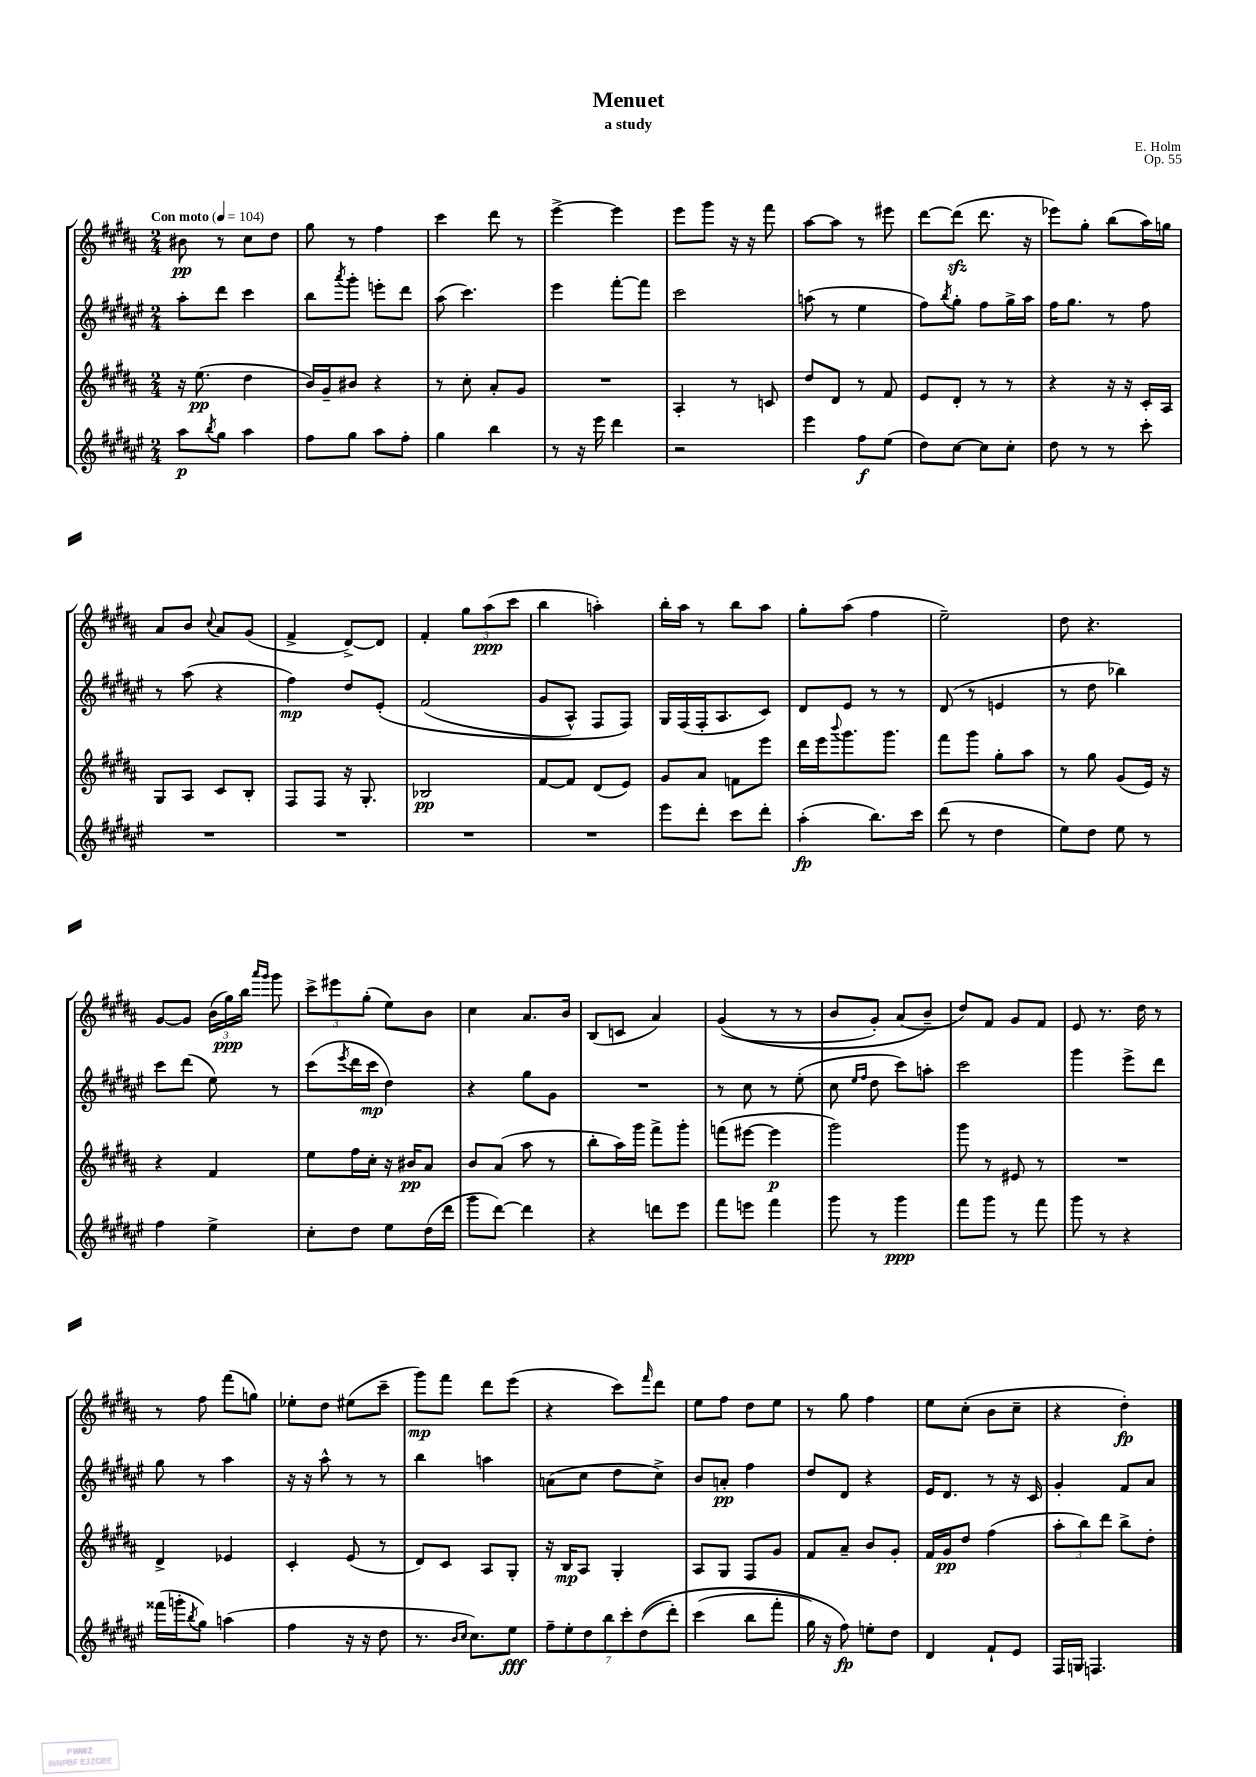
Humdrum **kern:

**kern	**dynam	**kern	**dynam	**kern	**dynam	**kern	**dynam
*part4	*part4	*part3	*part3	*part2	*part2	*part1	*part1
*staff4	*staff4	*staff3	*staff3	*staff2	*staff2	*staff1	*staff1
*clefG2	*	*clefG2	*	*clefG2	*	*clefG2	*
*k[f#c#g#d#a#e#]	*	*k[f#c#g#d#a#]	*	*k[f#c#g#d#a#e#]	*	*k[f#c#g#d#a#]	*
*M2/4	*	*M2/4	*	*M2/4	*	*M2/4	*
*MM104	*	*MM104	*	*MM104	*	*MM104	*
=1	=1	=1	=1	=1	=1	=1	=1
!	!	!	!	!	!	!LO:TX:a:B:t=Con moto	!
8aa#\L	p	16r	.	8aa#'\L	.	8b#X\	pp
.	.	(8.ee\	pp	.	.	.	.
8qbb/	.	.	.	.	.	.	.
8gg#\J	.	.	.	8ddd#\J	.	8r	.
4aa#\	.	4dd#\	.	4ccc#\	.	8cc#\L	.
.	.	.	.	.	.	8dd#\J	.
=2	=2	=2	=2	=2	=2	=2	=2
8ff#\L	.	16b/LL)	.	8bb\L	.	8gg#\	.
.	.	16g#~/J	.	.	.	.	.
.	.	.	.	8qaaa#/	.	.	.
8gg#\J	.	8b#X/J	.	8ggg#'\J	.	8r	.
8aa#\L	.	4r	.	8eeen'\L	.	4ff#\	.
8ff#'\J	.	.	.	8ddd#\J	.	.	.
=3	=3	=3	=3	=3	=3	=3	=3
4gg#\	.	8r	.	(8aa#\	.	4ccc#\	.
.	.	8cc#'\	.	4.ccc#\)	.	.	.
4bb\	.	8a#'/L	.	.	.	8ddd#\	.
.	.	8g#/J	.	.	.	8r	.
=4	=4	=4	=4	=4	=4	=4	=4
8r	.	2r	.	4eee#\	.	[4eee^\	.
16r	.	.	.	.	.	.	.
16eee#\	.	.	.	.	.	.	.
4ddd#\	.	.	.	[8fff#'\L	.	4eee\]	.
.	.	.	.	8fff#\J]	.	.	.
=5	=5	=5	=5	=5	=5	=5	=5
2r	.	4A#'/	.	2ccc#\	.	8eee\L	.
.	.	.	.	.	.	8ggg#\J	.
.	.	8r	.	.	.	16r	.
.	.	.	.	.	.	16r	.
.	.	8cn/	.	.	.	8fff#\	.
=6	=6	=6	=6	=6	=6	=6	=6
4eee#\	.	8dd#/L	.	(8aan\	.	[8aa#\L	.
.	.	8d#/J	.	8r	.	8aa#\J]	.
8ff#\L	f	8r	.	4ee#\	.	8r	.
(8ee#\J	.	8f#/	.	.	.	8eee#X\	.
=7	=7	=7	=7	=7	=7	=7	=7
8dd#\L)	.	8e/L	.	8ff#\L)	.	[8ddd#\L	.
.	.	.	.	8qbb/	.	.	.
[8cc#\J	.	8d#'/J	.	8gg#'\J	.	(8ddd#zz\J]	.
8cc#\L]	.	8r	.	8ff#\L	.	8.ddd#\	.
8cc#'\J	.	8r	.	16gg#^\L	.	.	.
.	.	.	.	16aa#\JJ	.	16r	.
=8	=8	=8	=8	=8	=8	=8	=8
8dd#\	.	4r	.	16ff#\KL	.	8eee-X\L)	.
.	.	.	.	8.gg#\J	.	.	.
8r	.	.	.	.	.	8gg#'\J	.
8r	.	16r	.	8r	.	(8bb\L	.
.	.	16r	.	.	.	.	.
8ccc#'\	.	16c#'/LL	.	8ff#\	.	16aa#\L)	.
.	.	16A#/JJ	.	.	.	16ggn\JJ	.
!!LO:LB:g=z
=9	=9	=9	=9	=9	=9	=9	=9
2r	.	8G#/L	.	8r	.	8a#/L	.
.	.	8A#/J	.	(8aa#\	.	8b/J	.
.	.	.	.	.	.	8qqcc#/	.
.	.	8c#/L	.	4r	.	8a#/L	.
.	.	8B'/J	.	.	.	(8g#/J	.
=10	=10	=10	=10	=10	=10	=10	=10
2r	.	8F#/L	.	4ff#\)	mp	4f#^/	.
.	.	8F#/J	.	.	.	.	.
.	.	16r	.	8dd#/L	.	[8d#^/L)	.
.	.	8.G#'/	.	.	.	.	.
.	.	.	.	(8e#'/J	.	8d#/J]	.
=11	=11	=11	=11	=11	=11	=11	=11
2r	.	2B-X/	pp	(2f#/	.	4f#'/	.
.	.	.	.	.	.	12gg#\L	.
.	.	.	.	.	.	(12aa#\	ppp
.	.	.	.	.	.	12ccc#\J	.
=12	=12	=12	=12	=12	=12	=12	=12
2r	.	[8f#/L	.	8g#/L	.	4bb\	.
.	.	8f#/J]	.	8A#^^/J)	.	.	.
.	.	(8d#/L	.	8F#/L	.	4aan'\)	.
.	.	8e/J)	.	8F#/J)	.	.	.
=13	=13	=13	=13	=13	=13	=13	=13
8eee#\L	.	8g#/L	.	16G#/LL	.	16bb'\LL	.
.	.	.	.	(16F#/	.	16aa#\JJ	.
8ddd#'\J	.	8a#/J	.	16F#'/J	.	8r	.
.	.	.	.	8.A#/	.	.	.
8ccc#\L	.	8fn\L	.	.	.	8bb\L	.
8ddd#'\J	.	8eee\J	.	8c#/J)	.	8aa#\J	.
=14	=14	=14	=14	=14	=14	=14	=14
(4aa#'\	fp	16ddd#\LL	.	8d#/L	.	8gg#'\L	.
.	.	16eee\J	.	.	.	.	.
.	.	8qqbbb/	.	.	.	.	.
.	.	8.ggg#\	.	8e#/J	.	(8aa#\J	.
8.bb\L)	.	.	.	8r	.	4ff#\	.
.	.	8.ggg#\J	.	.	.	.	.
.	.	.	.	8r	.	.	.
16ccc#\Jk	.	.	.	.	.	.	.
=15	=15	=15	=15	=15	=15	=15	=15
(8ddd#\	.	8fff#\L	.	(8d#/	.	2ee~\)	.
8r	.	8ggg#\J	.	8r	.	.	.
4dd#\	.	8gg#'\L	.	4en/	.	.	.
.	.	8aa#\J	.	.	.	.	.
=16	=16	=16	=16	=16	=16	=16	=16
8ee#\L)	.	8r	.	8r	.	8dd#\	.
8dd#\J	.	8gg#\	.	8dd#\	.	4.r	.
8ee#\	.	(8g#/L	.	4bb-X\)	.	.	.
8r	.	16e/Jk)	.	.	.	.	.
.	.	16r	.	.	.	.	.
!!LO:LB:g=z
=17	=17	=17	=17	=17	=17	=17	=17
4ff#\	.	4r	.	8ccc#\L	.	[8g#/L	.
.	.	.	.	(8ddd#\J	.	8g#/J]	.
4ee#^\	.	4f#/	.	8ee#\)	.	(24b\LL	.
.	.	.	.	.	.	24gg#\)	ppp
.	.	.	.	.	.	24bb\JJ	.
.	.	.	.	.	.	16qqaaa#/LL	.
.	.	.	.	.	.	16qqggg#/JJ	.
.	.	.	.	8r	.	8ggg#\	.
=18	=18	=18	=18	=18	=18	=18	=18
8cc#'\L	.	8ee\L	.	(8ccc#\L	.	12ccc#^\L	.
.	.	.	.	.	.	12eee#X\	.
.	.	.	.	8qeee#/	.	.	.
8dd#\J	.	16ff#\L	.	16ddd#\L	.	.	.
.	.	.	.	.	.	(12gg#'\J	.
.	.	16cc#'\JJ	.	16ccc#\JJ	mp	.	.
8ee#\L	.	16r	.	4dd#\)	.	8ee\L)	.
.	.	16b#X/KL	pp	.	.	.	.
(16dd#\L	.	8a#/J	.	.	.	8b\J	.
16ddd#\JJ	.	.	.	.	.	.	.
=19	=19	=19	=19	=19	=19	=19	=19
8ggg#\L	.	8b/L	.	4r	.	4cc#\	.
[8ddd#\J)	.	(8a#/J	.	.	.	.	.
4ddd#\]	.	8aa#\	.	8gg#\L	.	8.a#/L	.
.	.	8r	.	8g#\J	.	.	.
.	.	.	.	.	.	16b/Jk	.
=20	=20	=20	=20	=20	=20	=20	=20
4r	.	8bb'\L	.	2r	.	(8B/L	.
.	.	16aa#\L)	.	.	.	8cn/J	.
.	.	16ggg#\JJ	.	.	.	.	.
8dddn\L	.	8fff#^\L	.	.	.	4a#/)	.
8eee#\J	.	8ggg#'\J	.	.	.	.	.
=21	=21	=21	=21	=21	=21	=21	=21
8fff#\L	.	(8fffn\L	.	8r	.	((4g#/	.
8eeen\J	.	[8eee#X\J	.	8cc#\	.	.	.
4fff#\	.	4eee#\]	p	8r	.	8r	.
.	.	.	.	(8ee#'\	.	8r	.
=22	=22	=22	=22	=22	=22	=22	=22
8ggg#\	.	2ggg#\)	.	8cc#\	.	8b/L	.
.	.	.	.	16qqee#/LL	.	.	.
.	.	.	.	16qqff#/JJ	.	.	.
8r	.	.	.	8dd#\	.	8g#'/J)	.
4ggg#\	ppp	.	.	8ccc#\L)	.	(8a#/L	.
.	.	.	.	8aan'\J	.	8b~/J)	.
=23	=23	=23	=23	=23	=23	=23	=23
8fff#\L	.	8ggg#\	.	2ccc#\	.	8dd#/L)	.
8ggg#\J	.	8r	.	.	.	8f#/J	.
8r	.	8e#X/	.	.	.	8g#/L	.
8fff#\	.	8r	.	.	.	8f#/J	.
=24	=24	=24	=24	=24	=24	=24	=24
8ggg#\	.	2r	.	4ggg#\	.	8e/	.
8r	.	.	.	.	.	8.r	.
4r	.	.	.	8eee#^\L	.	.	.
.	.	.	.	.	.	16dd#\	.
.	.	.	.	8ddd#\J	.	8r	.
!!LO:LB:g=z
=25	=25	=25	=25	=25	=25	=25	=25
(16fff##X\LL	.	4d#^/	.	8gg#\	.	8r	.
16gggn'\J	.	.	.	.	.	.	.
8qbb/	.	.	.	.	.	.	.
8gg#\J)	.	.	.	8r	.	8ff#\	.
(4aan\	.	4e-X/	.	4aa#\	.	(8fff#\L	.
.	.	.	.	.	.	8ggn\J)	.
=26	=26	=26	=26	=26	=26	=26	=26
4ff#\	.	4c#'/	.	16r	.	8ee-X'\L	.
.	.	.	.	16r	.	.	.
.	.	.	.	8aa#^^\	.	8dd#\J	.
16r	.	(8e/	.	8r	.	(8ee#X\L	.
16r	.	.	.	.	.	.	.
8dd#\	.	8r	.	8r	.	8ccc#~\J	.
=27	=27	=27	=27	=27	=27	=27	=27
8.r	.	8d#/L)	.	4bb\	.	8ggg#\L)	mp
.	.	8c#/J	.	.	.	8fff#\J	.
16qqb/LL	.	.	.	.	.	.	.
16qqcc#/JJ	.	.	.	.	.	.	.
8.cc#\L)	.	.	.	.	.	.	.
.	.	8A#/L	.	4aan\	.	8ddd#\L	.
8ee#\J	fff	8G#'/J	.	.	.	(8eee\J	.
=28	=28	=28	=28	=28	=28	=28	=28
14ff#~\L	.	16r	.	(8an\L	.	4r	.
.	.	16B/KL	mp	.	.	.	.
14ee#'\	.	.	.	.	.	.	.
.	.	8A#/J	.	8cc#\J	.	.	.
14dd#\	.	.	.	.	.	.	.
14bb\	.	.	.	.	.	.	.
.	.	4G#'/	.	8dd#\L	.	8ccc#\L)	.
14ccc#'\	.	.	.	.	.	.	.
((14dd#\	.	.	.	.	.	.	.
.	.	.	.	.	.	16qqfff#/	.
.	.	.	.	8cc#^\J)	.	8ddd#\J	.
14ddd#'\J)	.	.	.	.	.	.	.
=29	=29	=29	=29	=29	=29	=29	=29
(4ccc#\	.	8A#/L	.	8b/L	.	8ee\L	.
.	.	8G#/J	.	8an'/J	pp	8ff#\J	.
8bb\L	.	8F#/L	.	4ff#\	.	8dd#\L	.
8fff#'\J	.	8g#/J	.	.	.	8ee\J	.
=30	=30	=30	=30	=30	=30	=30	=30
16gg#\)	.	8f#/L	.	8dd#/L	.	8r	.
16r	.	.	.	.	.	.	.
8ff#\)	fp	8a#~/J	.	8d#/J	.	8gg#\	.
8een'\L	.	8b/L	.	4r	.	4ff#\	.
8dd#\J	.	8g#'/J	.	.	.	.	.
=31	=31	=31	=31	=31	=31	=31	=31
4d#/	.	16f#/LL	.	16e#/KL	.	8ee\L	.
.	.	16g#/J	pp	8.d#/J	.	.	.
.	.	8dd#/J	.	.	.	(8cc#'\J	.
8f#`/L	.	(4ff#\	.	8r	.	8b\L	.
8e#/J	.	.	.	16r	.	8cc#~\J	.
.	.	.	.	16c#/	.	.	.
=32	=32	=32	=32	=32	=32	=32	=32
16F#/LL	.	12aa#'\L	.	4g#'/	.	4r	.
16Gn/JJ	.	.	.	.	.	.	.
.	.	12bb\)	.	.	.	.	.
4.Fn/	.	.	.	.	.	.	.
.	.	12ddd#\J	.	.	.	.	.
.	.	8bb^\L	.	8f#/L	.	4dd#'\)	fp
.	.	8dd#'\J	.	8a#/J	.	.	.
==	==	==	==	==	==	==	==
*-	*-	*-	*-	*-	*-	*-	*-
